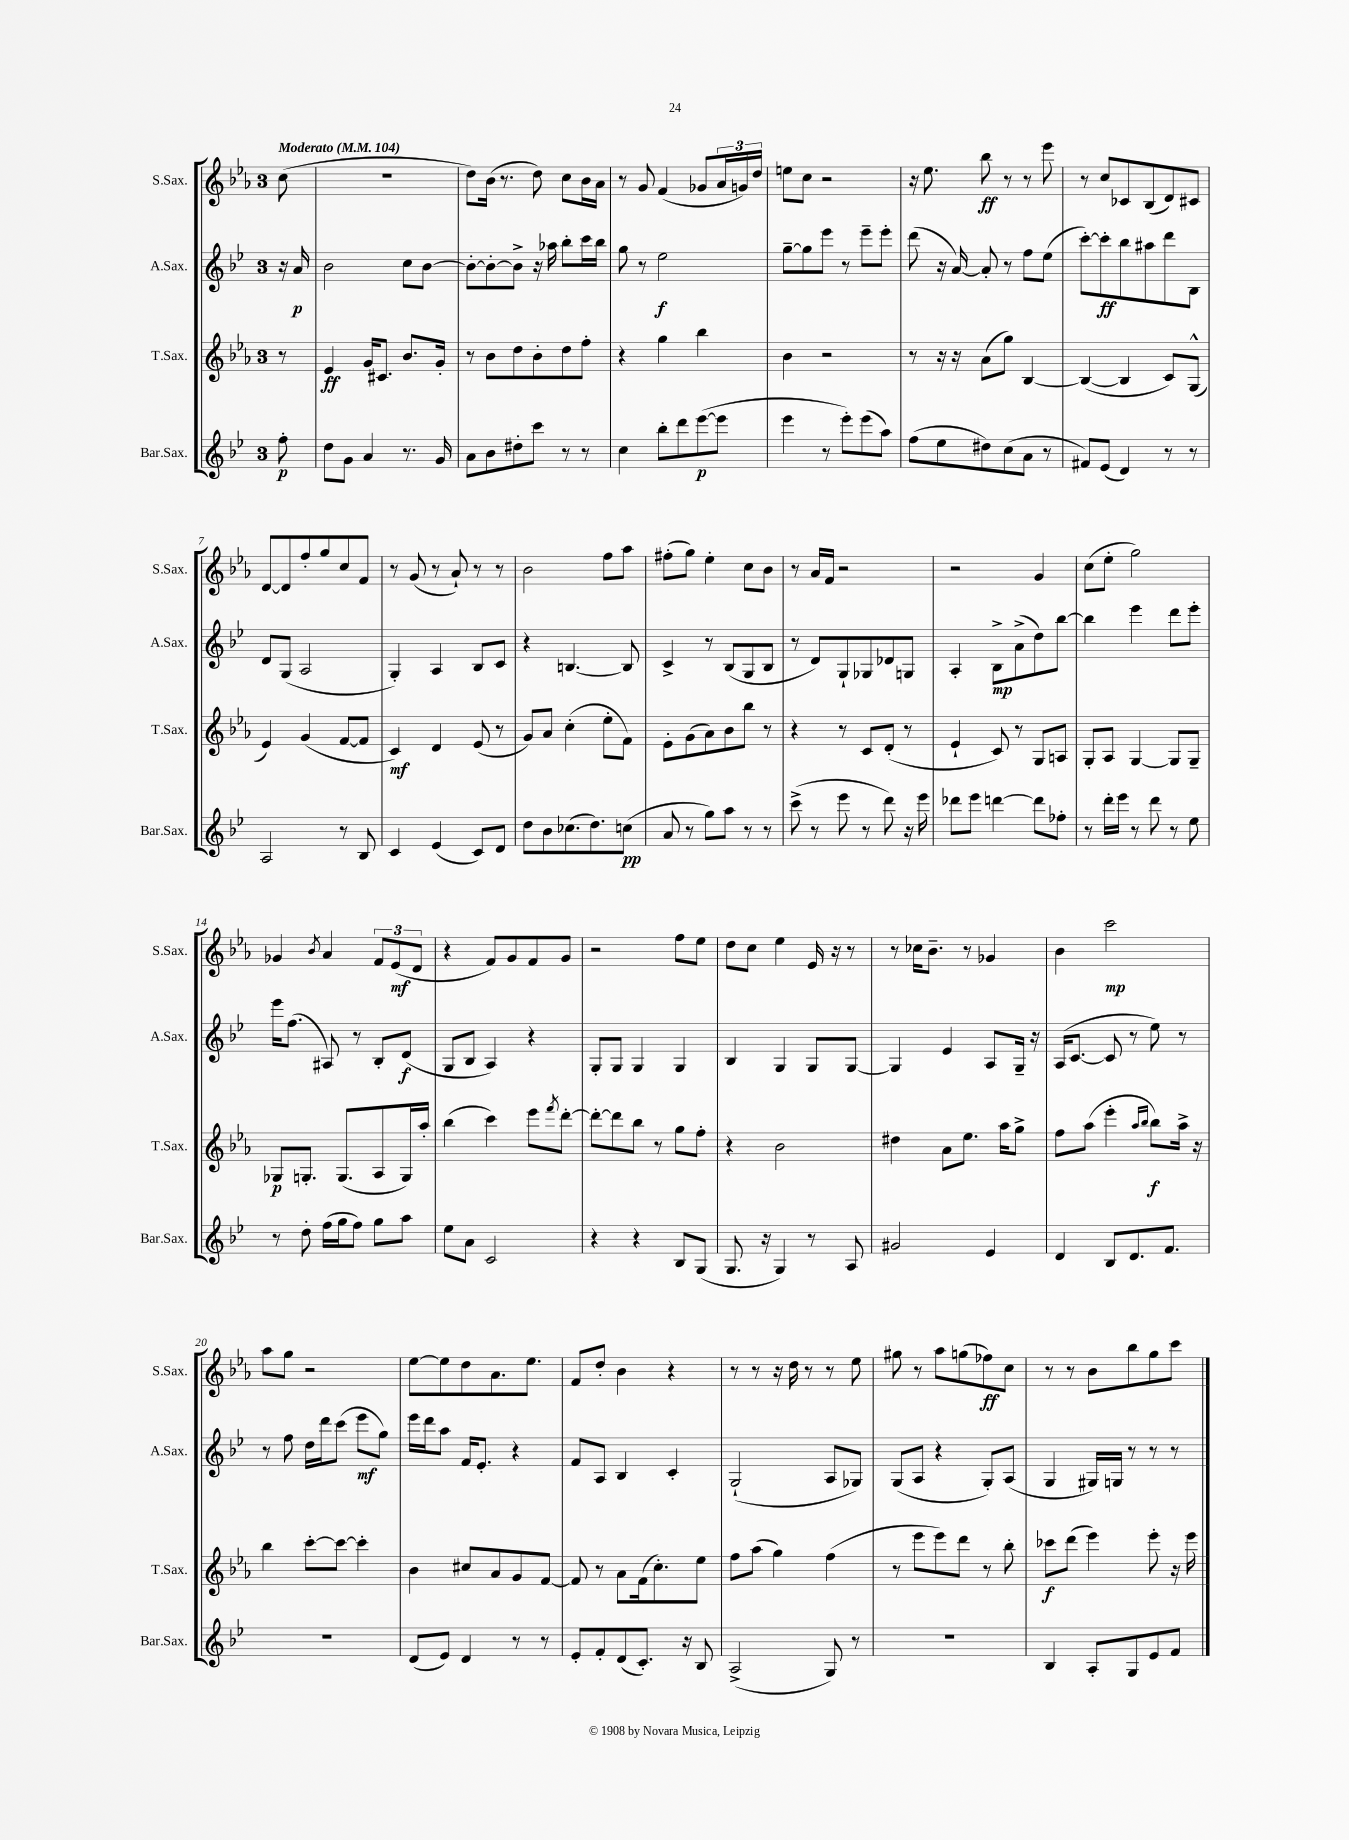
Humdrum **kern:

**kern	**kern	**kern	**kern
*staff4	*staff3	*staff2	*staff1
*clefG2	*clefG2	*clefG2	*clefG2
*k[b-e-]	*k[b-e-a-]	*k[b-e-]	*k[b-e-a-]
*M3/4	*M3/4	*M3/4	*M3/4
*MM104	*MM104	*MM104	*MM104
8ff'\	8r	16r	(8cc\
.	.	16a/	.
=	=	=	=
8dd\L	4e-/	2b-\	2.r
8g\J	.	.	.
4a/	16g/LK	.	.
.	8.c#/J	.	.
8.r	8.b-/L	8cc\L	.
.	.	[8b-\J	.
16g/	16g'/Jk	.	.
=	=	=	=
8a\L	8r	8b-'\_L	8dd\L)
8b-\	8b-\L	8b-'\_	(16b-\Jk
.	.	.	8.r
8dd#'\	8dd\	8b-^\]J	.
8ccc\J	8b-'\	16r	8dd\)
.	.	16aa-\	.
8r	8dd\	8bb-'\L	8cc\L
8r	8ff'\J	16ccc\L	16b-\L
.	.	16bb-\JJ	16a-\JJ
=	=	=	=
4cc\	4r	8gg\	8r
.	.	8r	8g/
8bb-'\L	4gg\	2ee-\	(4f/
8ddd\	.	.	.
([8eee-\	4bb-\	.	8g-/L
8eee-\]J	.	.	24a-/L
.	.	.	24g/)
.	.	.	24dd/JJ
=	=	=	=
4eee-\	4b-\	[8gg~\L	8ee\L
.	.	8gg\]	8cc\J
8r	2r	8eee-\J	2r
8eee-'\L)	.	8r	.
(8eee-\	.	8eee-~\L	.
8aa\J)	.	8eee-'\J	.
=	=	=	=
(8ff\L	8r	(8ddd\	16r
.	.	.	8.ee-\
8ee-\	16r	16r	.
.	16r	[16a/)	.
8dd#\)	(8a-\L	8a'/]	8bb-\
(8cc\	8gg\J)	8r	8r
8a\J	[4B-/	8ff\L	8r
8r	.	(8ee-\J	8eee-\
=	=	=	=
8f#/L)	(4B-/_	[8ccc'\L)	8r
(8e-/J	.	8ccc'\]	8cc/L
4d/)	4B-/]	8bb-\	8c-/
.	.	8aa#\	(8B-/
8r	8c/L)	8ddd\	8d/)
8r	(8G^^/J	8B-\J	8c#/J
=	=	=	=
2A/	4e-/)	8d/L	[8d/L
.	.	(8G/J	8d/]
.	(4g/	2A/	8ff'/
.	.	.	8gg/
8r	[8f/L	.	8cc/
8B-/	8f/]J	.	8f/J
=	=	=	=
4c/	4c/)	4G'/)	8r
.	.	.	(8g/
(4e-/	4d/	4A/	8r
.	.	.	8a-`/)
8c/L)	(8e-/	8B-/L	8r
8d/J	8r	8c/J	8r
=	=	=	=
8dd\L	8g/L)	4r	2b-\
8b-\	8a-/J	.	.
(8.cc-\	(4cc'\	[4.B/	.
8.dd\)	.	.	.
.	8ee-'\L	.	8ff\L
(8cc\J	8f\J)	8B/]	8aa-\J
=	=	=	=
8a/	8e-'\L	4c^/	(8ff#'\L
8r	(8g\	.	8gg\J)
8gg\L)	8a-\)	8r	4ee-'\
8aa\J	8b-\	(8B-/L	.
8r	8bb-\J	8G/	8cc\L
8r	8r	8B-/J	8b-\J
=	=	=	=
(8ccc^\	4r	8r	8r
8r	.	8d/L)	16a-/LL
.	.	.	16f/JJ
8eee-\	8r	8G`/	2r
8r	8c/L	8G-/	.
8ddd\)	(8d'/J	8d-/	.
16r	8r	8G/J	.
16eee-\	.	.	.
=	=	=	=
8ddd-\L	4e-`/	4A'/	2r
8eee-\J	.	.	.
[4ddd\	8c/)	8B-^\L	.
.	8r	(8a^\	.
8ddd\]L	8G/L	8dd\)	4g/
8ff-'\J	8A/J	[8bb-\J	.
=	=	=	=
8r	8G'/L	4bb-\]	(8cc\L
16ddd'\LL	8A-/J	.	8ee-'\J
16eee-\JJ	.	.	.
8r	[4G/	4eee-\	2gg\)
8ddd\	.	.	.
8r	8G/]L	8ddd\L	.
8ee-\	8G~/J	8eee-'\J	.
=	=	=	=
8r	8G-/L	16eee-\LK	4g-/
.	.	(8.ff\J	.
8dd'\	8.G'/J	.	.
.	.	.	8qb-/
(16ff\LL	.	8A#/)	4a-/
16gg\J	(8.G/L	.	.
8ff\J)	.	8r	.
8gg\L	8A-/	8B-'/L	12f/L
.	.	.	(12e-/
8aa\J	16G/L)	(8d/J	.
.	.	.	12d/J
.	16aa-'/JJ	.	.
=	=	=	=
8ee-\L	(4bb-\	8G/L	4r
8a\J	.	8B-/J	.
2c/	4ccc\)	4A/)	8f/L)
.	.	.	8g/
.	8eee-\L	4r	8f/
.	8qfff/	.	.
.	[8ddd'\J	.	8g/J
=	=	=	=
4r	8ddd'\_L	8G'/L	2r
.	8ddd\]	8G/J	.
4r	8bb-\J	4G/	.
.	8r	.	.
8B-/L	8gg\L	4G/	8ff\L
(8G/J	8ff'\J	.	8ee-\J
=	=	=	=
8.G/	4r	4B-/	8dd\L
.	.	.	8cc\J
16r	.	.	.
4G/)	2b-\	4G/	4ee-\
8r	.	8G/L	16e-/
.	.	.	16r
8A/	.	[8G/J	8r
=	=	=	=
2g#/	4dd#\	4G/]	8r
.	.	.	16cc-\LK
.	.	.	8.b-~\J
.	8a-\L	4e-/	.
.	8.ee-\J	.	8r
4e-/	.	8A/L	4g-/
.	16aa-\LK	.	.
.	8gg^\J	16G~/Jk	.
.	.	16r	.
=	=	=	=
4d/	8ff\L	(16A/LK	4b-\
.	.	[8.c/J	.
.	(8aa-\J	.	.
8B-/L	4eee-'\	8c/]	2ccc\
8.d/	.	8r	.
.	16qqaa-/LL	.	.
.	16qqbb-/JJ	.	.
.	8bb-\L)	8ee-\)	.
8.f/J	.	.	.
.	16aa-^\Jk	8r	.
.	16r	.	.
=	=	=	=
2.r	4bb-\	8r	8aa-\L
.	.	8ff\	8gg\J
.	[8ccc'\L	16dd\LL	2r
.	.	16ddd\J	.
.	8ccc\_J	(8ccc\J	.
.	4ccc'\]	8eee-\L	.
.	.	8gg\J)	.
=	=	=	=
(8d/L	4b-\	16eee-\LL	[8ee-\L
.	.	16ddd\J	.
8e-/J)	.	8aa\J	8ee-\]
4d/	8cc#/L	16f/LK	8dd\
.	.	8.e-'/J	.
.	8a-/	.	8.a-\
8r	8g/	4r	.
.	.	.	8.ee-\J
8r	[8f/J	.	.
=	=	=	=
8e-'/L	8f/]	8f/L	8f/L
8f'/	8r	8A/J	8dd'/J
(8d/	8a-\L	4B-/	4b-\
8.c'/J)	(16f\k	.	.
.	8.cc'\)	.	.
.	.	4c'/	4r
16r	.	.	.
8B-/	8ee-\J	.	.
=	=	=	=
(2A^/	8ff\L	(2G`/	8r
.	(8aa-\J	.	8r
.	4gg\)	.	16r
.	.	.	16dd\
.	.	.	8r
8G/)	(4ff\	8A/L	8r
8r	.	8G-/J)	8ee-\
=	=	=	=
2.r	8r	(8G/L	8gg#\
.	8eee-\L	8A/J	8r
.	8eee-\)	4r	8aa-\L
.	8ddd\J	.	(8gg\
.	8r	8G'/L)	8ff-\)
.	8bb-'\	(8A/J	8cc\J
=	=	=	=
4B-/	8ccc-\L	4G/	8r
.	(8ddd\J	.	8r
8A'/L	4eee-\)	16G#/LL)	8b-\L
.	.	16G/JJ	.
8G/	.	8r	8bb-\
8e-/	8eee-'\	8r	8gg\
8f/J	16r	8r	8ccc\J
.	16eee-\	.	.
==	==	==	==
*-	*-	*-	*-
